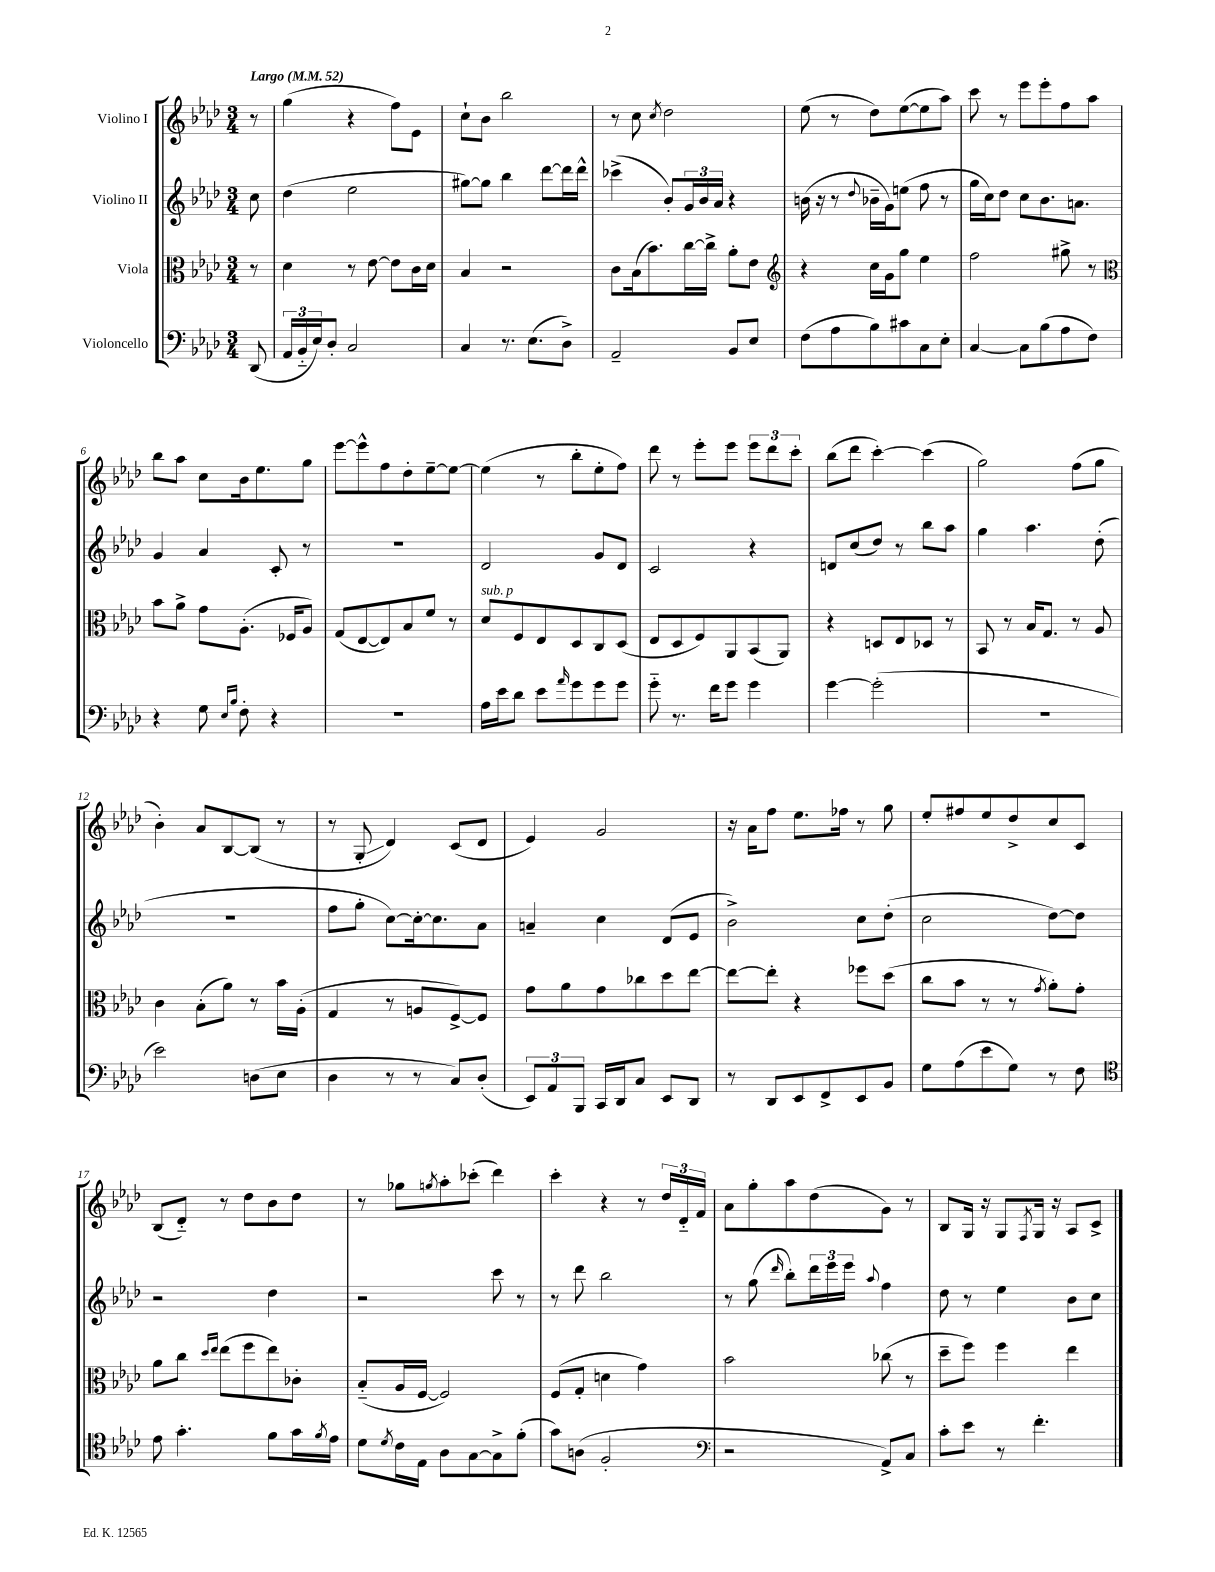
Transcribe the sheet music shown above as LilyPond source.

<<
\new StaffGroup <<
\new Staff = "s0" \with { instrumentName = "Violino I" } {
    \clef treble \key aes \major \numericTimeSignature \time 3/4 \partial 8 \tempo "Largo" 4 = 52
    r8 |
    g''4( r4 f''8) ees'8 |
    c''8-! bes'8 bes''2 |
    r8 c''8 \acciaccatura { c''8 } des''2 |
    ees''8( r8 des''8) ees''8~( ees''8 aes''8) |
    c'''8 r8 ees'''8 ees'''8-. f''8 aes''8 |
    bes''8 aes''8 c''8 bes'16 ees''8. g''8 |
    ees'''8~ ees'''8-^ f''8 des''8-. ees''8~-- ees''8~ |
    ees''4( r8 bes''8-. ees''8-. f''8) |
    des'''8 r8 ees'''8-. ees'''8 \tuplet 3/2 { ees'''8 des'''8 c'''8-. } |
    bes''8( des'''8 c'''4~-.) c'''4( |
    g''2) f''8( g''8 |
    bes'4-.) aes'8 bes8~ bes8( r8 |
    r8 g8-.\glissando des'4) c'8( des'8 |
    ees'4) g'2 |
    r16 aes'16 f''8 ees''8. fes''16 r8 g''8 |
    ees''8-. fis''8 ees''8 des''8-> c''8 c'8 |
    bes8( des'8-_) r8 des''8 bes'8 des''8 |
    r8 ges''8 \acciaccatura { g''8 } aes''8-. ces'''8-.( des'''4) |
    c'''4-. r4 r8 \tuplet 3/2 { des''16 des'16-_ f'16 } |
    aes'8 g''8-. aes''8 des''8( g'8) r8 |
    bes8 g16 r16 g8 \acciaccatura { f8 } g16 r16 aes8 c'8-> \bar "|." |
}
\new Staff = "s1" \with { instrumentName = "Violino II" } {
    \clef treble \key aes \major \numericTimeSignature \time 3/4 \partial 8
    c''8 |
    des''4( ees''2 |
    gis''8~) gis''8 bes''4 des'''8~ des'''16 des'''16-^ |
    ces'''4->( bes'8-.) \tuplet 3/2 { g'16 bes'16 aes'16 } r4 |
    b'16( r16 r8 \appoggiatura { des''8 } bes'16-- g'16) e''8( f''8 r8 |
    g''16 c''16) des''8 c''8 bes'8. a'8. |
    g'4 aes'4 c'8-. r8 |
    R2. |
    des'2 g'8 des'8 |
    c'2 r4 |
    d'8 c''8( des''8) r8 bes''8 aes''8 |
    g''4 aes''4. des''8-.( |
    R2. |
    f''8 g''8-. c''8~) c''16~-. c''8. aes'8 |
    a'4-- c''4 des'8( ees'8 |
    bes'2->) c''8 des''8-.( |
    c''2 des''8~) des''8 |
    r2 des''4 |
    r2 c'''8 r8 |
    r8 des'''8 bes''2 |
    r8 g''8( \grace { des'''16 } bes''8-.) \tuplet 3/2 { des'''16 ees'''16 ees'''16 } \appoggiatura { aes''8 } f''4 |
    des''8 r8 ees''4 bes'8 c''8 \bar "|." |
}
\new Staff = "s2" \with { instrumentName = "Viola" } {
    \clef alto \key aes \major \numericTimeSignature \time 3/4 \partial 8
    r8 |
    des'4 r8 ees'8~ ees'8 c'16 des'16 |
    bes4 r2 |
    c'8 bes16( bes'8.) c''16~ c''16-> aes'8-. ees'8 |
    \clef treble r4 c''16 g'16 g''8 ees''4 |
    f''2 gis''8-> r8 |
    \clef alto bes'8 aes'8-> g'8 aes8.-.( fes16 aes8) |
    g8( ees8~ ees8) bes8 f'8 r8 |
    des'8^\markup { \italic "sub. p" } f8 ees8 des8 c8 des8( |
    ees8 des8 f8) aes,8 bes,8( aes,8) |
    r4 d8 ees8 des8 r8 |
    bes,8 r8 bes16 g8. r8 aes8 |
    c'4 bes8-.( aes'8) r8 bes'16 aes16-.( |
    g4 r8 a8 f8~->) f8 |
    g'8 aes'8 g'8 ces''8 des''8 ees''8~ |
    ees''8~ ees''8-. r4 fes''8 des''8( |
    c''8 bes'8 r8 r8 \acciaccatura { g'8 } aes'8-.) g'8-. |
    aes'8 c''8 \grace { des''16 ees''16 } ees''8( f''8 ees''8) ces'8-. |
    bes8-_( aes16 f16~ f2) |
    f8( g8-. d'4 g'4) |
    bes'2 ces''8( r8 |
    des''8-- f''8) f''4 ees''4 \bar "|." |
}
\new Staff = "s3" \with { instrumentName = "Violoncello" } {
    \clef bass \key aes \major \numericTimeSignature \time 3/4 \partial 8
    des,8( |
    \tuplet 3/2 { aes,16 bes,16-_ ees16) } des8-. c2 |
    c4 r8. ees8.( des8->) |
    aes,2-- bes,8 ees8 |
    f8( aes8 bes8) cis'8 c8 ees8-. |
    c4~ c8 bes8( aes8 f8) |
    r4 g8 \grace { ees16 bes16 } f8-. r4 |
    R2. |
    aes16 ees'16 des'8 ees'8 \grace { aes'16 } g'8 g'8 g'8 |
    g'8-_ r8. f'16 g'8 g'4 |
    g'4~ g'2-.( |
    R2. |
    ees'2) d8( ees8 |
    des4 r8 r8 c8) des8-.( |
    \tuplet 3/2 { ees,8) aes,8 bes,,8 } c,16 des,16 c8 ees,8 des,8 |
    r8 des,8 ees,8 f,8-> ees,8 bes,8 |
    g8 aes8( ees'8 g8) r8 f8 |
    \clef tenor ees'8 g'4.-. f'8 g'16 \acciaccatura { f'8 } ees'16 |
    des'8 \acciaccatura { des'8 } c'16 ees16 aes8 g8~ g8-> f'8-.( |
    g'8) a8( f2-. |
    \clef bass r2 aes,8->) c8 |
    c'8-. ees'8 r8 f'4.-. \bar "|." |
}
>>
>>
